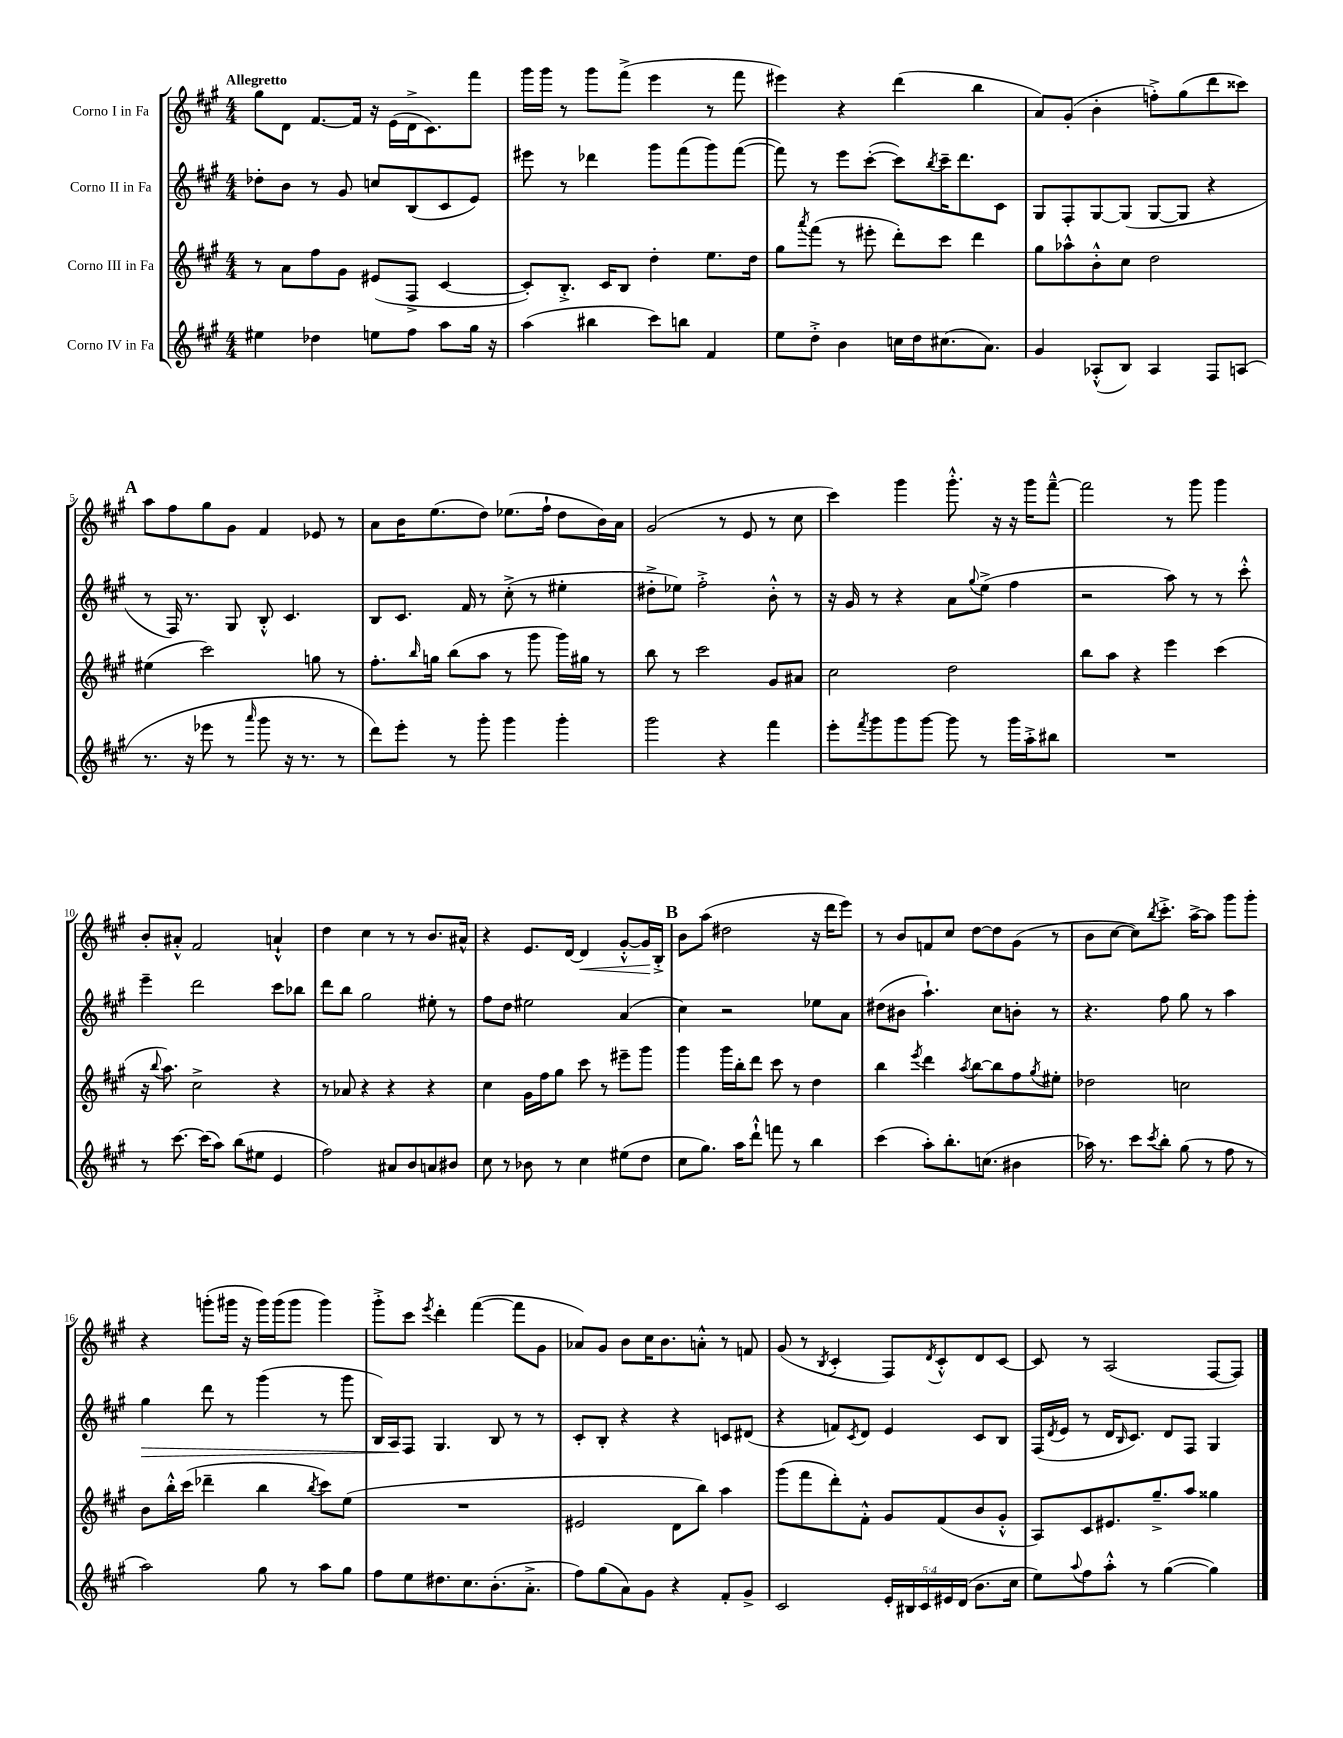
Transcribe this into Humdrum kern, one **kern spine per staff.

**kern	**kern	**kern	**kern
*staff4	*staff3	*staff2	*staff1
*clefG2	*clefG2	*clefG2	*clefG2
*k[f#c#g#]	*k[f#c#g#]	*k[f#c#g#]	*k[f#c#g#]
*M4/4	*M4/4	*M4/4	*M4/4
4ee#\	8r	8dd-'\L	8gg#\L
.	8a\L	8b\J	8d\J
4dd-\	8ff#\	8r	[8.f#/L
.	8g#\J	8g#/	.
.	.	.	16f#/]Jk
8ee\L	(8e#/L	8cc/L	16r
.	.	.	(16e\LL
8ff#\J	8F#^/J	(8B/	16d^\J
.	.	.	8.c#\)
8aa\L	[4c#/	8c#/	.
16gg#\Jk	.	8e/J)	8fff#\J
16r	.	.	.
=	=	=	=
(4aa\	8c#'/]L)	8eee#\	16ggg#\LL
.	.	.	16ggg#\JJ
.	8.B'^/J	8r	8r
4bb#\	.	4ddd-\	8ggg#\L
.	16c#/LK	.	.
.	8B/J	.	(8fff#^\J
8ccc#\L)	4dd'\	8ggg#\L	4eee\
8bb\J	.	(8fff#\	.
4f#/	8.ee\L	8ggg#\)	8r
.	.	([8fff#\J	8fff#\
.	16dd\Jk	.	.
=	=	=	=
8ee\L	8gg#\L	8fff#\])	4eee#\)
.	8qaaa/	.	.
8dd'^\J	(8fff#\J	8r	.
4b\	8r	8eee\L	4r
.	8eee#'\	([8ccc#'\J	.
16cc\LL	8ddd'\L)	8ccc#\]L)	(4ddd\
16dd\J	.	.	.
.	.	8qbb/	.
(8.cc#\	8ccc#\J	16ccc#~\K	.
.	.	8.ddd\	.
.	4ddd\	.	4bb\
8.a\J)	.	.	.
.	.	8c#\J	.
=	=	=	=
4g#/	8gg#\L	8G#/L	8a/L)
.	8aa-^^\	8F#'/	(8g#'/J
(8A-'^^/L	8b'^^\	[8G#/	4b'\
8B/J)	8cc#\J	(8G#/]J	.
4A-/	2dd\	[8G#/L	8ff'^\L)
.	.	8G#/]J	(8gg#\
8F#/L	.	4r	8ddd\
(8A/J	.	.	8ccc##\J)
=	=	=	=
8.r	(4ee#\	8r	8aa\L
.	.	16F#/)	8ff#\
16r	.	8.r	.
8eee-\	2ccc#\)	.	8gg#\
8r	.	8G#/	8g#\J
16qqaaa/	.	.	.
8ggg#\	.	8B'^^/	4f#/
16r	.	4.c#/	.
8.r	.	.	.
.	8gg\	.	8e-/
8r	8r	.	8r
=	=	=	=
8ddd\L)	8.ff#'\L	8B/L	8a\L
8eee'\J	.	8.c#/J	16b\K
.	16qqbb/	.	.
.	16gg\Jk	.	(8.ee\
8r	(8bb\L	.	.
.	.	16f#/	.
8ggg#'\	8aa\J	8r	8dd\J)
4ggg#\	8r	(8cc#'^\	(8.ee-\L
.	8ggg#\	8r	.
.	.	.	16ff#`\Jk
4ggg#'\	16ggg#\LL)	4ee#'\	8dd\L
.	16gg#\JJ	.	.
.	8r	.	16b\L)
.	.	.	16a\JJ
=	=	=	=
2ggg#\	8bb\	8dd#'^\L	(2g#/
.	8r	8ee-\J)	.
.	2ccc#\	2ff#'^\	.
4r	.	.	8r
.	.	.	8e/
4fff#\	8g#/L	8b'^^\	8r
.	8a#/J	8r	8cc#\
=	=	=	=
8eee'\L	2cc#\	16r	4ccc#\)
.	.	16g#/	.
8qfff#/	.	.	.
8ggg#\	.	8r	.
8ggg#\	.	4r	4ggg#\
[8ggg#\J	.	.	.
8ggg#\]	2dd\	8a\L	8.ggg#'^^\
.	.	8qqgg#/	.
8r	.	(8ee^\J	.
.	.	.	16r
16ggg#\LL	.	4ff#\	16r
16aa'^\J	.	.	16ggg#\LK
8bb#\J	.	.	[8fff#~^^\J
=	=	=	=
1r	8bb\L	2r	2fff#\]
.	8aa\J	.	.
.	4r	.	.
.	4eee\	8aa\)	8r
.	.	8r	8ggg#\
.	(4ccc#\	8r	4ggg#\
.	.	8ccc#'^^\	.
=	=	=	=
8r	16r	4eee~\	8b'/L
.	8qqbb/	.	.
.	8.aa\)	.	.
[8.ccc#\	.	.	8a#'^^/J
.	2cc#^\	2ddd\	2f#/
(16ccc#\]LK	.	.	.
8aa\J)	.	.	.
(8bb\L	.	.	.
8ee#\J	.	.	.
4e/	4r	8ccc#\L	4a`^^/
.	.	8bb-\J	.
=	=	=	=
2ff#\)	8r	8ddd\L	4dd\
.	8a-/	8bb\J	.
.	4r	2gg#\	4cc#\
8a#/L	4r	.	8r
8b/	.	.	8r
8a/	4r	8ee#'\	8.b/L
8b#/J	.	8r	.
.	.	.	16a#^^/Jk
=	=	=	=
8cc#\	4cc#\	8ff#\L	4r
8r	.	8dd\J	.
8b-\	16g#\LL	2ee#\	8.e/L
.	16ff#\J	.	.
8r	8gg#\J	.	.
.	.	.	[16d/Jk
4cc#\	8ccc#\	.	4d/]
.	8r	.	.
(8ee#\L	8eee#~\L	(4a/	[8g#'^^/L
8dd\J	8ggg#\J	.	16g#/]L
.	.	.	16B'^/JJ
=	=	=	=
8cc#\L	4ggg#\	4cc#\)	8b\L
8.gg#\J)	.	.	(8aa\J
.	16ggg#\LL	2r	2dd#\
16aa\LK	16bb'\J	.	.
8ddd`^^\J	8ddd\J	.	.
8fff\	8ccc#\	.	.
8r	8r	.	.
4bb\	4dd\	8ee-\L	16r
.	.	.	16ddd\LK
.	.	8a\J	8eee\J)
=	=	=	=
(4ccc#\	4bb\	(8dd#\L	8r
.	.	8b#\J	8b/L
.	8qeee/	.	.
8aa'\L)	4ddd\	4.aa`\)	8f/
8.bb'\	.	.	8cc#/J
.	8qaa/	.	.
.	[8bb\L	.	[8dd\L
(8.cc\J	.	.	.
.	8bb\]	8cc#\L	8dd\]
4b#\	8ff#\	8b'\J	(8g#\J
.	8qgg#/	.	.
.	8ee#'\J	8r	8r
=	=	=	=
16aa-\)	2dd-\	4.r	8b\L
8.r	.	.	.
.	.	.	[8cc#\J
8ccc#\L	.	.	8cc#\]L)
8qccc#/	.	.	8qbb/
8bb'\J	.	8ff#\	8.ccc#'^\J
(8gg#\	2cc\	8gg#\	.
.	.	.	[16aa^\LK
8r	.	8r	8aa\]J
8ff#\	.	4aa\	8ggg#\L
8r	.	.	8ggg#'\J
=	=	=	=
2aa\)	8b\L	4gg#\	4r
.	16bb'^^\L	.	.
.	(16ccc#\JJ	.	.
.	4ddd-~\	8ddd\	(8ggg'\L
.	.	8r	16ggg#\Jk
.	.	.	16r
8gg#\	4bb\	(4ggg#\	16ggg#\LL)
.	.	.	(16ggg#\J
8r	.	.	8ggg#\J
.	8qbb/	.	.
8aa\L	8ccc#\L)	8r	4ggg#\)
8gg#\J	(8ee\J	8ggg#\	.
=	=	=	=
8ff#\L	1r	16B/LL)	8ggg#'^\L
.	.	16A/J	.
8ee\	.	8F#/J	8ccc#\J
.	.	.	8qeee/
8.dd#\	.	4.G#/	4ddd'\
8.cc#\	.	.	.
.	.	.	([4fff#\
(8.b'\	.	8B/	.
.	.	8r	8fff#\]L
8.a'^\J	.	.	.
.	.	8r	8g#\J
=	=	=	=
8ff#\L)	2e#/	8c#'/L	8a-/L)
(8gg#\	.	8B'/J	8g#/J
8a\)	.	4r	8b\L
8g#\J	.	.	16cc#\K
.	.	.	8.b\
4r	8d\L	4r	.
.	8bb\J)	.	8a'^^\J
8f#'/L	4aa\	8c/L	8r
8g#^/J	.	(8d#/J	8f/
=	=	=	=
2c#/	(8ggg#\L	4r	(8g#/
.	8fff#\	.	8r
.	.	.	8qB/
.	8ddd'\)	8f/L)	4c#'/
.	.	8qc#/	.
.	8f#'^^\J	8d/J	.
20e'/LL	8g#/L	4e/	8F#/L)
20B#/	.	.	.
20c#/	.	.	.
.	.	.	8qd/
.	(8f#/	.	8c#'^^/
20e#/	.	.	.
(20d/JJ	.	.	.
8.b\L	8b/	8c#/L	8d/
.	8g#'^^/J	8B/J	[8c#/J
16cc#\Jk	.	.	.
=	=	=	=
8ee\L)	8A/L)	(16F#/LL	8c#/]
.	.	8qd/	.
.	.	16e/JJ	.
8qqaa/	.	.	.
8ff#\	8c#/	8r	8r
8aa'^^\J	8.e#/	16d/LK	(2A/
.	.	16qqB/	.
.	.	8.c#/J)	.
8r	.	.	.
.	8.gg#~^/	.	.
([4gg#\	.	8d/L	.
.	8aa/J	8F#/J	.
4gg#\])	4gg##\	4G#/	[8F#/L
.	.	.	8F#/]J)
==	==	==	==
*-	*-	*-	*-
